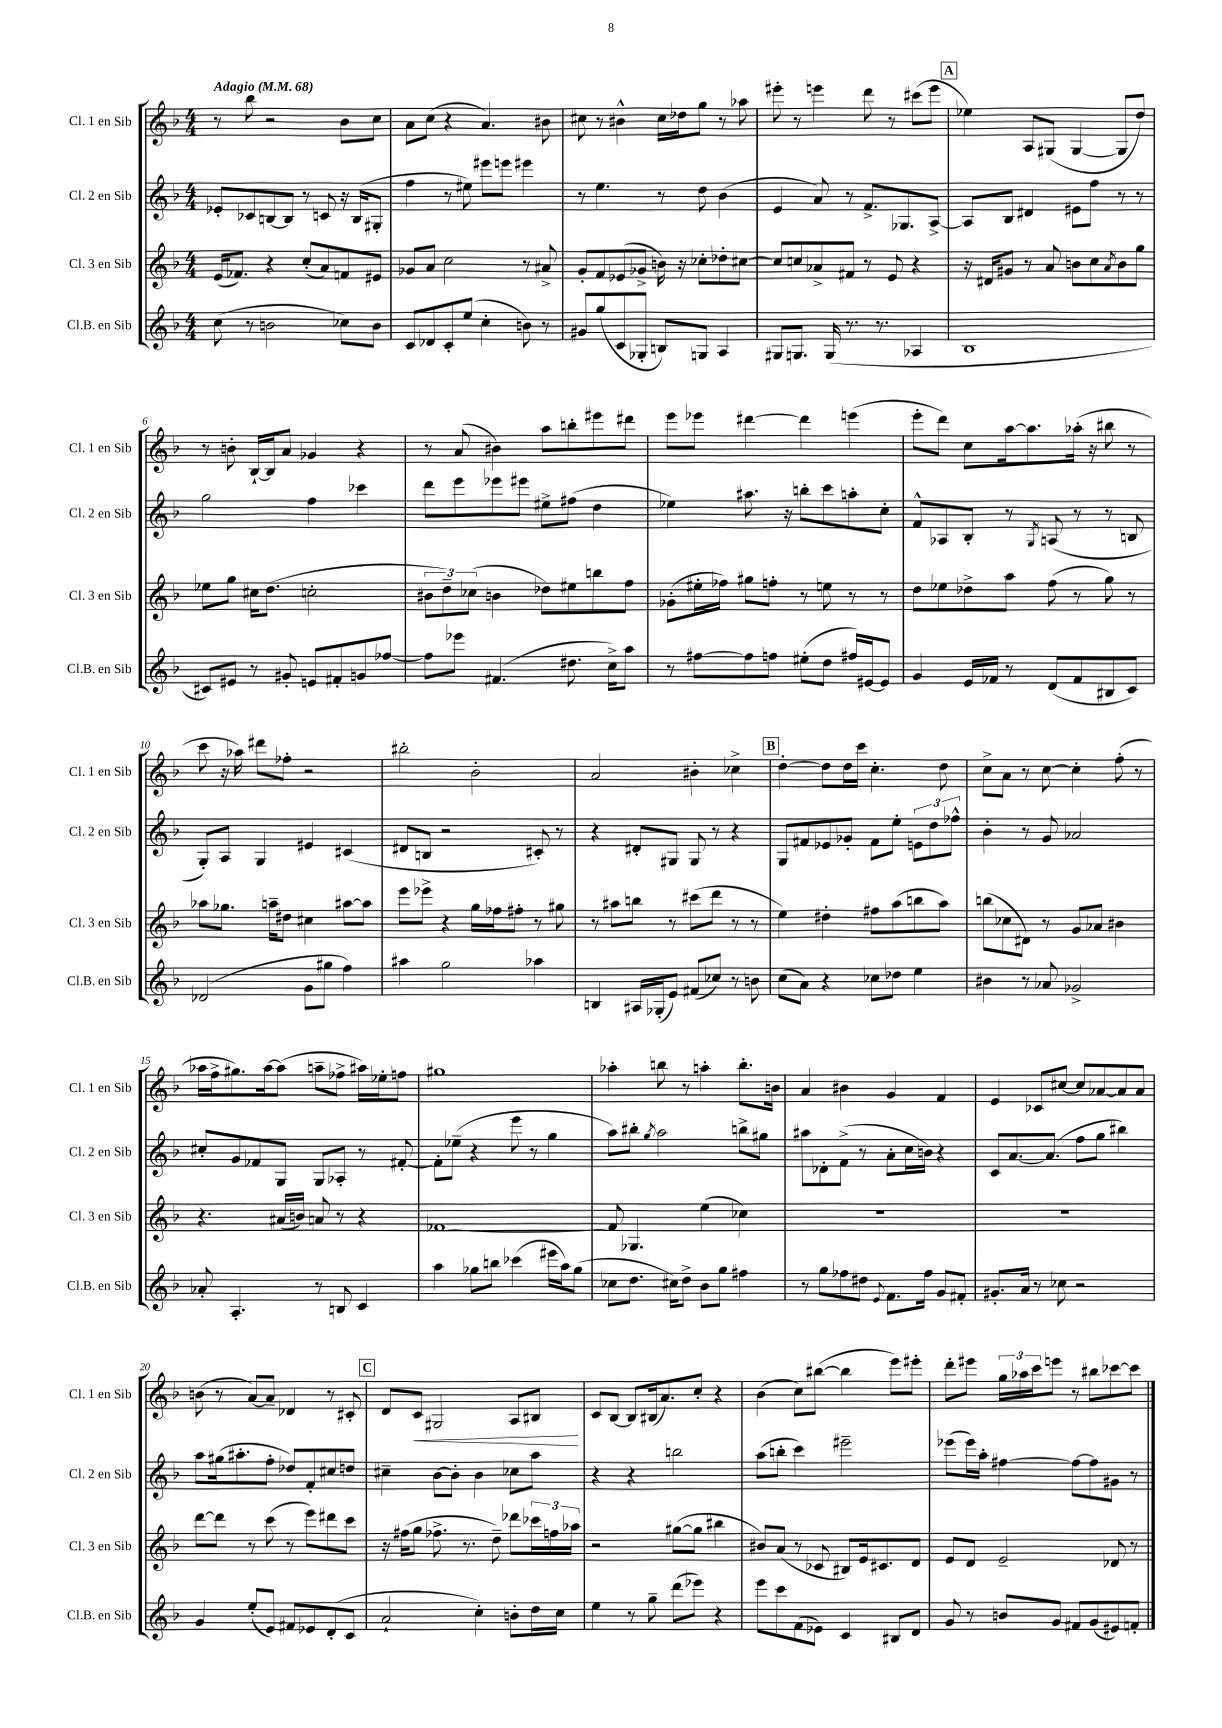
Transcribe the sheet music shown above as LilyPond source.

<<
\new StaffGroup <<
\new Staff = "s0" \with { instrumentName = "Cl. 1 en Sib" shortInstrumentName = "Cl. 1 en Sib" } {
    \clef treble \key f \major \numericTimeSignature \time 4/4 \tempo "Adagio" 4 = 68
    r8 bes''8 r2 bes'8 c''8 |
    a'8 c''8( r4 a'4.) bis'8 |
    cis''8 r8 bis'4-^ cis''16 des''16 g''8 r8 aes''8 |
    eis'''8-. r8 e'''4 d'''8 r8 cis'''8( e'''8 |
    \mark \markup { \box "A" } ees''4) a8 gis8( gis4~ gis8 d''8) |
    r8 b'8-. bes16~-! bes16 a'8 ges'4 r4 |
    r8 a'8( bis'4) a''8 b''8-. eis'''8 dis'''8 |
    e'''8 ees'''8 dis'''4~ dis'''4 e'''4( |
    e'''8-. d'''8) c''8 a''16~ a''8. aes''16-.( r16 bis''8 r8 |
    c'''8 r16 aes''16) dis'''8 fes''8-. r2 |
    bis''2-. bes'2-. |
    a'2 bis'4-. ces''4-> |
    \mark \markup { \box "B" } d''4~-. d''8 d''16 c'''16 c''4.-. d''8 |
    c''8-> a'8 r8 c''8~ c''4-. f''8-.( r8 |
    aes''16 f''16-> gis''8.) aes''16~ aes''8( a''8-- fes''8-> ais''16) ees''16-. f''8 |
    gis''1 |
    aes''4-. b''8 r8 a''4-. b''8.-. b'16 |
    a'4 bis'4 g'4 f'4 |
    e'4 ces'8 cis''8~ cis''8 aes'8~ aes'8 aes'8 |
    b'8( r8 a'8~) a'8-- des'4 r8 cis'8-. |
    \mark \markup { \box "C" } d'8 c'8\< gis2 a8 bis8\! |
    c'8 bes8~ bes8 bis16( a'8.) c''8-. r4 |
    bes'4( c''8) bis''8~( bis''4 e'''8) eis'''8-. |
    d'''8-. eis'''8 \tuplet 3/2 { g''16 aes''16 c'''16 } e'''8 r8 bis''8 ces'''8~ ces'''8 \bar "|." |
}
\new Staff = "s1" \with { instrumentName = "Cl. 2 en Sib" shortInstrumentName = "Cl. 2 en Sib" } {
    \clef treble \key f \major \numericTimeSignature \time 4/4
    ees'8-. ces'8 b8~ b8 r8 c'8 r16 b16( gis8-. |
    f''4 r8 eis''8) eis'''8 e'''8 eis'''4 |
    r8 e''4. r8 d''8 bes'4( |
    e'4 a'8) r8 f'8.-> ges8. a8~-> |
    \mark \markup { \box "A" } a8 bes8 dis'4 eis'8 f''8 r8 r8 |
    g''2 f''4 ces'''4 |
    d'''8 e'''8 ees'''8 eis'''8 eis''8-> fis''8( d''4 |
    ees''4) ais''8. r16 b''8-. c'''8 a''8-. c''8-. |
    f'8-^ aes8 bes8-. r8 \acciaccatura { g8 } a8( r8 r8 b8 |
    g8-.) a8 g4 eis'4 cis'4( |
    dis'8 b8 r2 cis'8-.) r8 |
    r4 dis'8-. gis8 gis8 r8 r4 |
    \mark \markup { \box "B" } g8 fis'8 ees'8 ges'8-. fis'8 e''8-. \tuplet 3/2 { e'8 d''8 fes''8-^ } |
    bes'4-. r8 g'8 aes'2 |
    cis''8-. g'8 fes'8 g8 g8 aes8-. r8 fis'8~-. |
    fis'8-. ees''8--( r4 e'''8 r8 g''4 |
    a''8) bis''8-. \acciaccatura { g''8 } a''2 b''8-> gis''8 |
    ais''8 des'8-. f'8->( r8 a'8-. c''16 b'16) r4 |
    c'8 a'8.~ a'8.( f''8 g''8 bis''4) |
    a''8 gis''16( ais''8.-. f''8-. des''8) f'8-. cis''8 d''8 |
    \mark \markup { \box "C" } cis''4-- bes'8~ bes'8-. bes'4 ces''8 a''8 |
    r4 r4 b''2 |
    a''8( b''8-. c'''4) eis'''2-- |
    ees'''8( ees'''16) a''16-. fis''4~ fis''8~ fis''8 gis'8 r8 \bar "|." |
}
\new Staff = "s2" \with { instrumentName = "Cl. 3 en Sib" shortInstrumentName = "Cl. 3 en Sib" } {
    \clef treble \key f \major \numericTimeSignature \time 4/4
    e'16( fes'8.) r4 c''8-.( a'8) f'8 eis'8 |
    ges'8 a'8 c''2 r8 ais'8-> |
    g'8-. f'8 ees'8( ges'8-> b'16) r16 ces''8-. des''8-. cis''8~ |
    cis''8 c''8 aes'8-> fis'8 r8 e'8 r4 |
    \mark \markup { \box "A" } r16 dis'16 gis'8 r8 a'8 b'8 c''8 \acciaccatura { a'8 } b'8 g''8 |
    ees''8 g''8 cis''16 d''8.( c''2-. |
    \tuplet 3/2 { bis'8 d''8--) ces''8( } b'4 des''8) eis''8 b''8 f''8 |
    ges'8-.( eis''16-. fes''16) gis''8 f''8-. r8 e''8 r8 r8 |
    d''8 ees''8 des''8-> a''8 f''8( r8 g''8) r8 |
    aes''8 ges''8. a''16-- dis''8 cis''4 ais''8~ ais''8 |
    e'''8 ees'''8-> r4 g''16 fes''16 fis''8-. r8 gis''8 |
    r8 ais''8 b''8 r8 cis'''8( d'''8 r8 r8 |
    \mark \markup { \box "B" } e''4) dis''4-. fis''8 a''8( b''8 a''8) |
    b''8( ces''8 dis'8) r8 g'8 aes'8 bis'4 |
    r4. ais'16( b'16) a'8 r8 r4 |
    fes'1~ |
    fes'8 ges4. e''4( ces''4) |
    R1 |
    R1 |
    d'''8~ d'''8 r8 c'''8( r8 e'''8) dis'''8 c'''8 |
    \mark \markup { \box "C" } r16 fis''16( g''8 fes''8.-> r8. d''8--) des'''8 \tuplet 3/2 { ces'''16 f''16 aes''16 } |
    r2 gis''8~( gis''8 bis''4 |
    bis'8) a'8( r8 ces'8 bis8) e'16 cis'8. d'8 |
    e'8 d'8 e'2-- des'8 r8 \bar "|." |
}
\new Staff = "s3" \with { instrumentName = "Cl.B. en Sib" shortInstrumentName = "Cl.B. en Sib" } {
    \clef treble \key f \major \numericTimeSignature \time 4/4
    c''8( r8 b'2 ces''8) b'8 |
    c'8 des'8 c'8-. e''8( c''4-. b'8) r8 |
    gis'8 g''8( c'8 ges8-. b8) g8 a4 |
    gis8 g8. g16( r8. r8. aes4 |
    \mark \markup { \box "A" } bes1 |
    cis'8) eis'8 r8 gis'8-. e'8 fis'8-. g'8 fes''8~ |
    fes''8 ees'''8 fis'4.( dis''8. c''16->) a''8 |
    r8 fis''8~ fis''8 f''8 eis''8-.( d''8 fis''16) eis'16~ eis'8 |
    g'4 e'16 fes'16 r8 d'8( fes'8 bis8 c'8) |
    des'2( g'8 gis''8 f''4) |
    ais''4 g''2 aes''4 |
    b4 ais16 ges16-.( e'8) fis'8( ces''8) r8 b'8 |
    \mark \markup { \box "B" } c''8( a'8) r4 ces''8 des''8 e''4 |
    bis'4 r8 aes'8 ges'2-> |
    aes'8-. a4.-. r8 b8 c'4 |
    a''4 ges''8 b''8 ces'''4( eis'''16 a''16) ges''8( |
    ces''8 d''8. cis''16) d''8-> bes'8 g''8 fis''4 |
    r8 g''8 fes''8 dis''8 \appoggiatura { e'8 } f'8. fes''16 g'8 fis'8-. |
    gis'8.-. a'16 r8 ces''8 r2 |
    g'4 e''8-.( e'8) fis'8 ees'8 d'8-.( c'8 |
    \mark \markup { \box "C" } a'2-! c''4-.) b'8-. d''16 c''16 |
    e''4 r8 g''8-- d'''8( ees'''8) r4 |
    e'''8 c'''8 f'8( ees'8) c'4 bis8 d'8 |
    g'8 r8 b'8 g'8 fis'8 g'8( eis'8) f'8-. \bar "|." |
}
>>
>>
